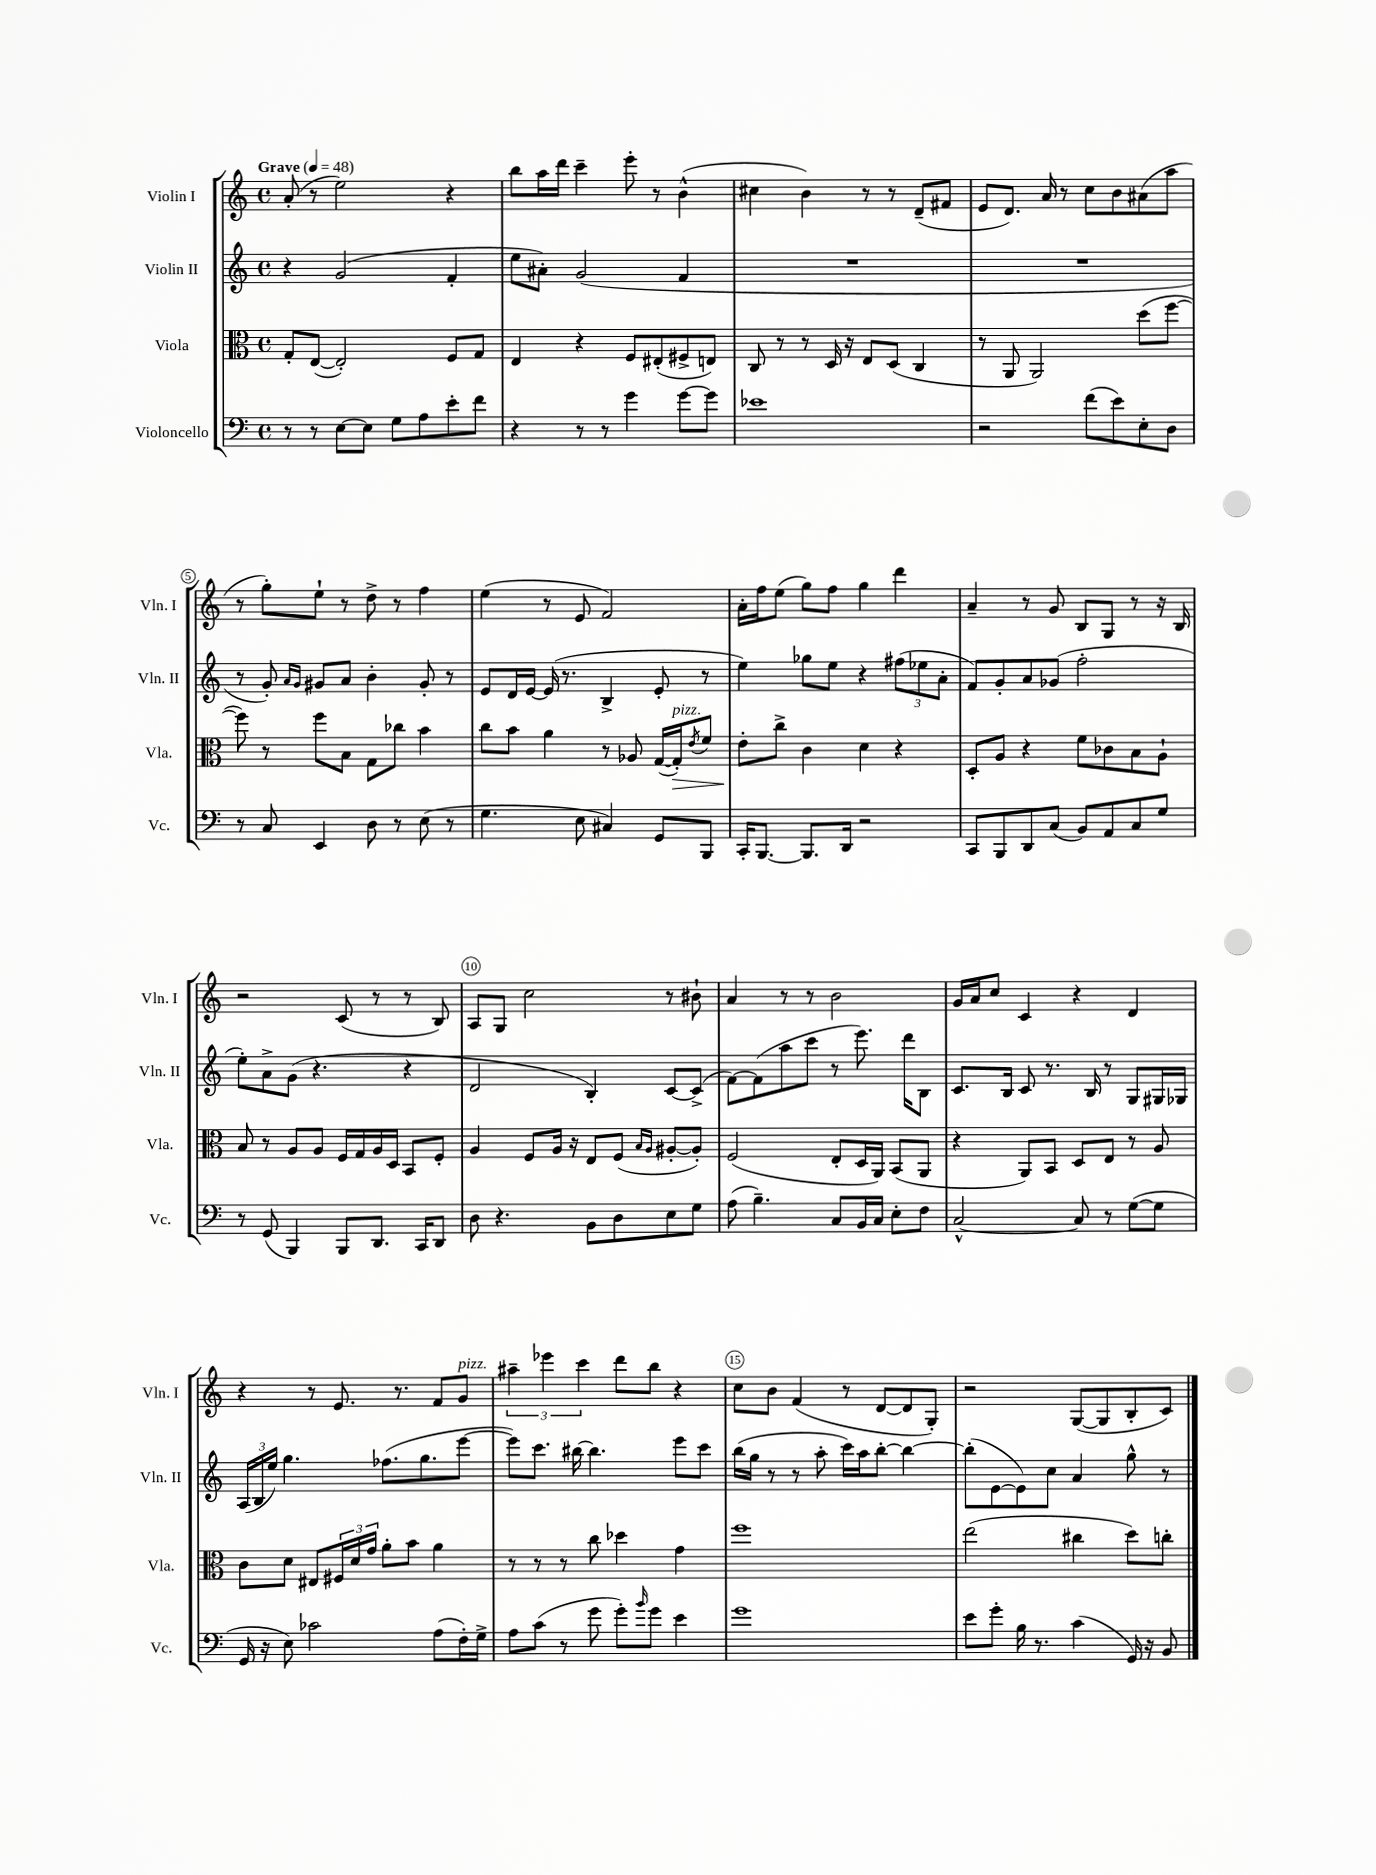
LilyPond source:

<<
\new StaffGroup <<
\new Staff = "s0" \with { instrumentName = "Violin I" shortInstrumentName = "Vln. I" } {
    \clef treble \key c \major \defaultTimeSignature \time 4/4 \tempo "Grave" 4 = 48
    a'8-.( r8 e''2) r4 |
    b''8 a''16 d'''16 c'''4-- e'''8-. r8 b'4-^( |
    cis''4 b'4) r8 r8 d'8--( fis'8 |
    e'8 d'8.) a'16 r8 c''8 b'8 ais'8( a''8 |
    r8 g''8-.) e''8-! r8 d''8-> r8 f''4 |
    e''4( r8 e'8 f'2) |
    a'16-. f''16 e''8( g''8) f''8 g''4 d'''4 |
    a'4-- r8 g'8 b8 g8 r8 r16 b16 |
    r2 c'8( r8 r8 b8) |
    a8 g8 c''2 r8 bis'8-! |
    a'4 r8 r8 b'2 |
    g'16 a'16 c''8 c'4 r4 d'4 |
    r4 r8 e'8. r8. f'8 g'8^\markup { \italic "pizz." } |
    \tuplet 3/2 { ais''4-- ees'''4 c'''4 } d'''8 b''8 r4 |
    c''8 b'8 f'4( r8 d'8~ d'8 g8-.) |
    r2 g8~( g8 b8-. c'8) \bar "|." |
}
\new Staff = "s1" \with { instrumentName = "Violin II" shortInstrumentName = "Vln. II" } {
    \clef treble \key c \major \defaultTimeSignature \time 4/4
    r4 g'2( f'4-. |
    e''8 ais'8-.) g'2( f'4 |
    R1 |
    R1 |
    r8 g'8-.) \grace { a'16 g'16 } gis'8 a'8 b'4-. gis'8-. r8 |
    e'8 d'16 e'16~ e'16( r8. b4-> e'8-. r8 |
    e''4) ges''8 e''8 r4 \tuplet 3/2 { fis''8( ees''8 a'8-. } |
    f'8) g'8-. a'8 ges'8( f''2-. |
    e''8-.) a'8-> g'8( r4. r4 |
    d'2 b4-.) c'8~ c'8->( |
    f'8~) f'8( a''8 c'''8 r8 e'''8.) d'''16 b8 |
    c'8. b16 c'8 r8. b16 r8 g8 gis16 ges16 |
    \tuplet 3/2 { a16( b16 e''16) } g''4. fes''8.( g''8. e'''8~ |
    e'''8) c'''8. bis''16~ bis''4. e'''8 c'''8 |
    b''16( g''16 r8 r8 a''8-. c'''16) a''16 b''8~-. b''4~ |
    b''8-.( e'8~ e'8) c''8 a'4 g''8-^ r8 \bar "|." |
}
\new Staff = "s2" \with { instrumentName = "Viola" shortInstrumentName = "Vla." } {
    \clef alto \key c \major \defaultTimeSignature \time 4/4
    g8-. e8~( e2-.) f8 g8 |
    e4 r4 f8 eis8-.( fis8-> e8) |
    c8 r8 r8 d16 r16 e8 d8( c4 |
    r8 a,8 a,2) d''8( f''8~ |
    f''8) r8 f''8 b8 g8 ces''8 b'4 |
    c''8 b'8 a'4 r8 aes8 g16~( g16-.\>^\markup { \italic "pizz." }) \acciaccatura { e'8 } f'8 |
    e'8-.\! c''8-> c'4 d'4 r4 |
    d8-. a8 r4 f'8 ces'8 b8 a8-! |
    b8 r8 a8 a8 f16 g16 a16 d16 b,8 f8-. |
    a4 f8 a16 r16 e8 f8( \grace { b16 a16 } ais8~-. ais8-.) |
    f2( e8-. d16 a,16) b,8( a,8 |
    r4 a,8) b,8 d8 e8 r8 a8 |
    c'8 d'8 eis8 \tuplet 3/2 { fis16 d'16 g'16 } a'8-. b'8 a'4 |
    r8 r8 r8 c''8 des''4 g'4 |
    f''1 |
    e''2( cis''4 d''8) c''8-. \bar "|." |
}
\new Staff = "s3" \with { instrumentName = "Violoncello" shortInstrumentName = "Vc." } {
    \clef bass \key c \major \defaultTimeSignature \time 4/4
    r8 r8 e8~ e8 g8 a8 e'8-. f'8 |
    r4 r8 r8 g'4 g'8~ g'8 |
    ees'1 |
    r2 f'8( e'8) e8-. d8 |
    r8 c8 e,4 d8 r8 e8( r8 |
    g4. e8 cis4) g,8 b,,8 |
    c,16-. b,,8.~ b,,8. d,16 r2 |
    c,8 b,,8 d,8 c8( b,8) a,8 c8 g8 |
    r8 g,8( b,,4) b,,8 d,8. c,16 d,8 |
    d8 r4. b,8 d8 e8 g8 |
    a8( b4.--) c8 b,16 c16 e8-. f8 |
    c2~-^ c8 r8 g8~( g8 |
    g,16 r16 e8) ces'2 a8( f16-.) g16-> |
    a8 c'8( r8 g'8 g'8-.) \grace { b'16 } g'8 e'4 |
    g'1 |
    e'8 g'8-. b16 r8. c'4( g,16) r16 b,8 \bar "|." |
}
>>
>>
\layout { \context { \Score \override BarNumber.break-visibility = ##(#f #t #t) barNumberVisibility = #(every-nth-bar-number-visible 5) \override BarNumber.stencil = #(make-stencil-circler 0.1 0.3 ly:text-interface::print) } }
